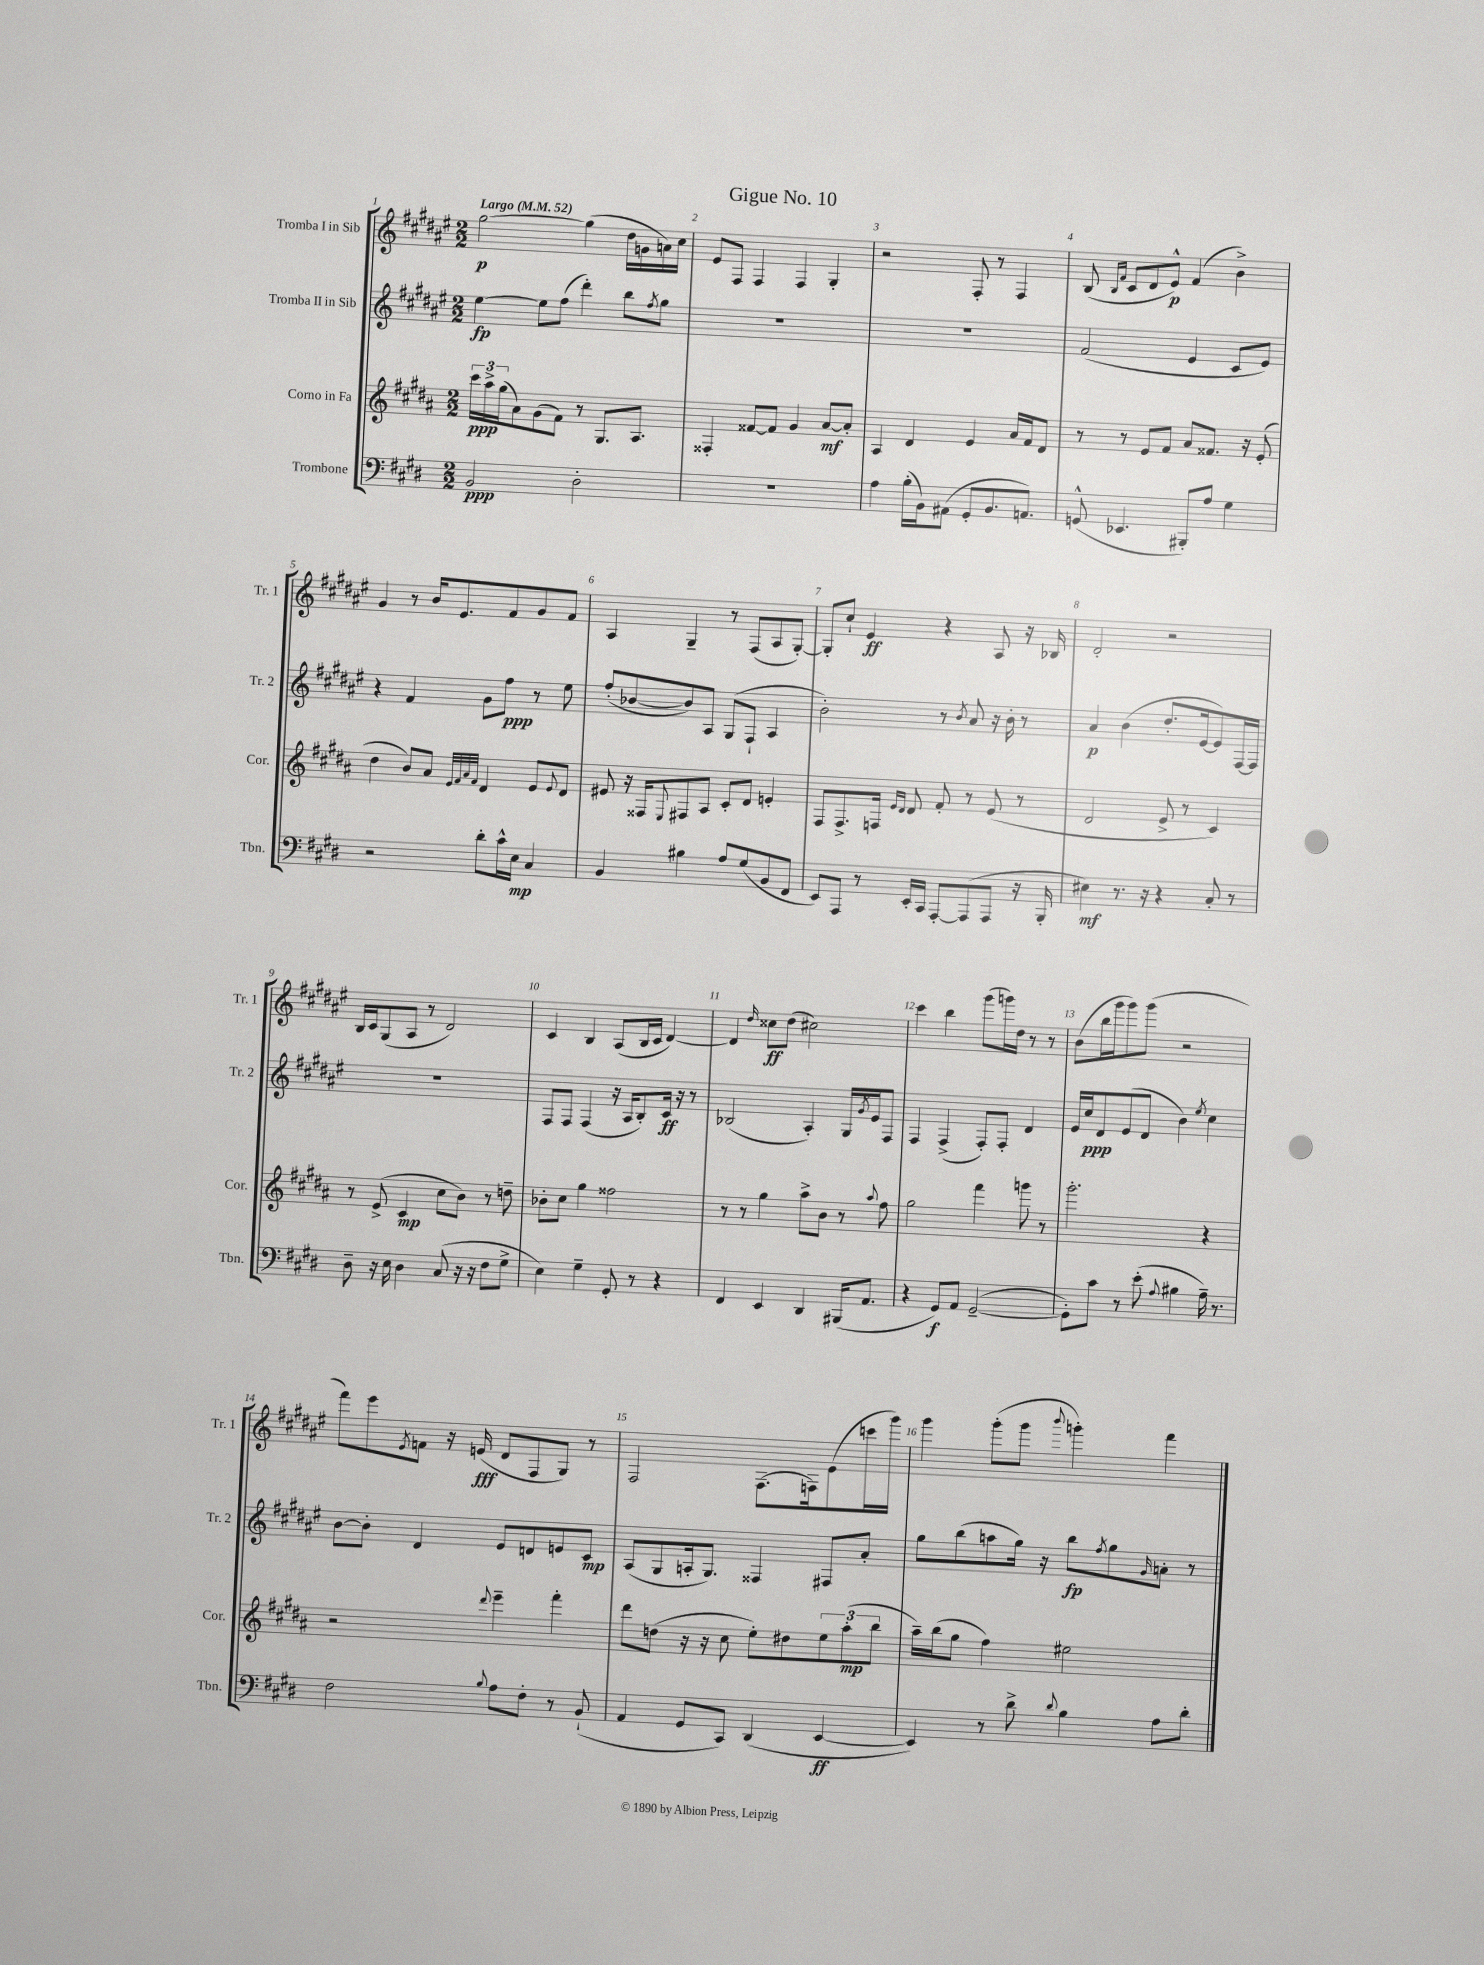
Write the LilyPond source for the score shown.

\header { title = "Gigue No. 10" }
<<
\new StaffGroup <<
\new Staff = "s0" \with { instrumentName = "Tromba I in Sib" shortInstrumentName = "Tr. 1" } {
    \clef treble \key fis \major \numericTimeSignature \time 2/2 \tempo "Largo" 4 = 52
    gis''2~\p gis''4( dis''16 g'16 a'16) cis''16 |
    eis'8 fis8 fis4 fis4 gis4-. |
    r2 fis8-. r8 fis4 |
    b8( \grace { b16 fis'16 } cis'8 dis'8 eis'8-^\p) fis'4( b'4->) |
    gis'4 r8 b'16 eis'8. fis'8 gis'8 fis'8 |
    ais4 gis4-- r8 fis8( ais8 gis8~-.) |
    gis8-. cis''8-! eis'4\ff r4 ais8 r16 bes16 |
    dis'2-. r2 |
    b16 cis'16 gis8( ais8 r8 dis'2) |
    cis'4 b4 ais8( b16 cis'16 dis'4~) |
    dis'4 \grace { dis''16 } cisis''8\ff dis''8( cis''2) |
    cis'''4 b''4 gis'''8( g'''16) dis''16 r8 r8 |
    b'8( b''16 gis'''16 gis'''8) gis'''8( r2 |
    fis'''8) eis'''8 \acciaccatura { eis'8 } f'8 r16 e'16\fff( dis'8 fis8 gis8) r8 |
    fis2 fis8.( f16) eis'8( c'''16 gis'''16) |
    gis'''4 gis'''8-.( gis'''8 \appoggiatura { b'''8 } g'''4-.) fis'''4 \bar "|." |
}
\new Staff = "s1" \with { instrumentName = "Tromba II in Sib" shortInstrumentName = "Tr. 2" } {
    \clef treble \key fis \major \numericTimeSignature \time 2/2
    eis''4~\fp eis''8 fis''8( dis'''4-.) b''8 \acciaccatura { fis''8 } gis''8 |
    R1 |
    R1 |
    fis'2( eis'4 cis'8 eis'8) |
    r4 fis'4 gis'8 fis''8\ppp r8 eis''8 |
    fis''8-.( bes'8~ bes'8) ais8 gis8( fis8-! ais4 |
    b'2-.) r8 \acciaccatura { b'8 } ais'8 r16 b'16-. r8 |
    ais'4\p b'4( dis''8.-. eis'16~ eis'8) fis16~ fis16 |
    R1 |
    fis8 fis8 fis4( r16 ais16 b8-.) cis'16\ff r16 r8 |
    bes2( ais4-.) gis16 \acciaccatura { gis'8 } eis'16 fis8 |
    fis4 fis4->( fis8-.) fis8-. dis'4 |
    eis'16 cis''16\ppp dis'8 eis'8( dis'8 b'4) \acciaccatura { eis''8 } cis''4 |
    b'8~ b'8-. dis'4 eis'8 d'8 e'8 cis'8\mp |
    ais8( gis8 a16-. gis8.) fisis4 fis8 ais'8-. |
    gis''8 b''8( a''8 gis''16) r16 b''8\fp \acciaccatura { fis''8 } gis''8 \grace { gis'16 } a'8-. r8 \bar "|." |
}
\new Staff = "s2" \with { instrumentName = "Corno in Fa" shortInstrumentName = "Cor." } {
    \clef treble \key b \major \numericTimeSignature \time 2/2
    \tuplet 3/2 { cis'''16\ppp ais''16-> gis''16( } ais'8) gis'8( fis'8) r8 gis8. ais8. |
    fisis4-. fisis'8~ fisis'8 gis'4 ais'8~\mf ais'8-. |
    ais4 dis'4 e'4 ais'16 fis'16 dis'8 |
    r8 r8 e'8 fis'8 ais'8 fisis'8. r16 e'8-.( |
    dis''4 b'8) ais'8 \grace { e'32 fis'32 ais'32 fis'32 } dis'4 e'8 \appoggiatura { e'8 } dis'8 |
    eis'8 r16 fisis16 \appoggiatura { e8 } fis8 ais8 cis'8-. dis'8 e'4-. |
    fis8 fis8.-> f16 \grace { e'16 dis'16 } dis'8 fis'8-. r8 e'8( r8 |
    dis'2 e'8-> r8 cis'4) |
    r8 e'8->( cis'4\mp cis''8 b'8) r8 d''8-- |
    bes'8-. cis''8 gis''4 fisis''2 |
    r8 r8 gis''4 ais''8-> b'8 r8 \appoggiatura { ais''8 } fis''8 |
    gis''2 fis'''4 g'''8 r8 |
    gis'''2.-. r4 |
    r2 \appoggiatura { dis'''8 } e'''4-- fis'''4-. |
    dis'''8 d''8( r16 r16 cis''8 e''8-.) dis''8 \tuplet 3/2 { e''8 ais''8-.\mp( b''8 } |
    ais''16--) b''16( gis''8 fis''4) eis''2 \bar "|." |
}
\new Staff = "s3" \with { instrumentName = "Trombone" shortInstrumentName = "Tbn." } {
    \clef bass \key e \major \numericTimeSignature \time 2/2
    b,2\ppp dis2-. |
    R1 |
    a4 b16-.( b,16) ais,8( gis,8-. b,8. a,8.) |
    g,8-^( ees,4. bis,,8-.) a8 gis4 |
    r2 dis'8-. cis'16-^ e16\mp cis4 |
    b,4 bis4 a8 gis8( b,8 fis,8 |
    e,8) a,,8 r8 e,16-. cis,16 a,,8~-. a,,8( a,,8 r16 b,,16-. |
    eis4\mf) r8. r16 r4 cis8-. r8 |
    dis8-- r16 e16 dis4 cis8( r16 r16 fis8 gis8-> |
    e4) gis4-- gis,8-. r8 r4 |
    fis,4 e,4 dis,4 bis,,16( a,8. |
    r4 gis,8\f) a,8 gis,2~--( |
    gis,8-.) cis'8 r8 e'8-.( \appoggiatura { a8 } bis4 a16--) r8. |
    fis2 \appoggiatura { b8 } a8 fis8-. r8 b,8-!( |
    a,4 gis,8 cis,8) dis,4( e,4~\ff |
    e,4) r8 dis'8-> \appoggiatura { dis'8 } b4 a8 dis'8-. \bar "|." |
}
>>
>>
\layout { \context { \Score \override BarNumber.break-visibility = ##(#f #t #t) barNumberVisibility = #all-bar-numbers-visible } }
